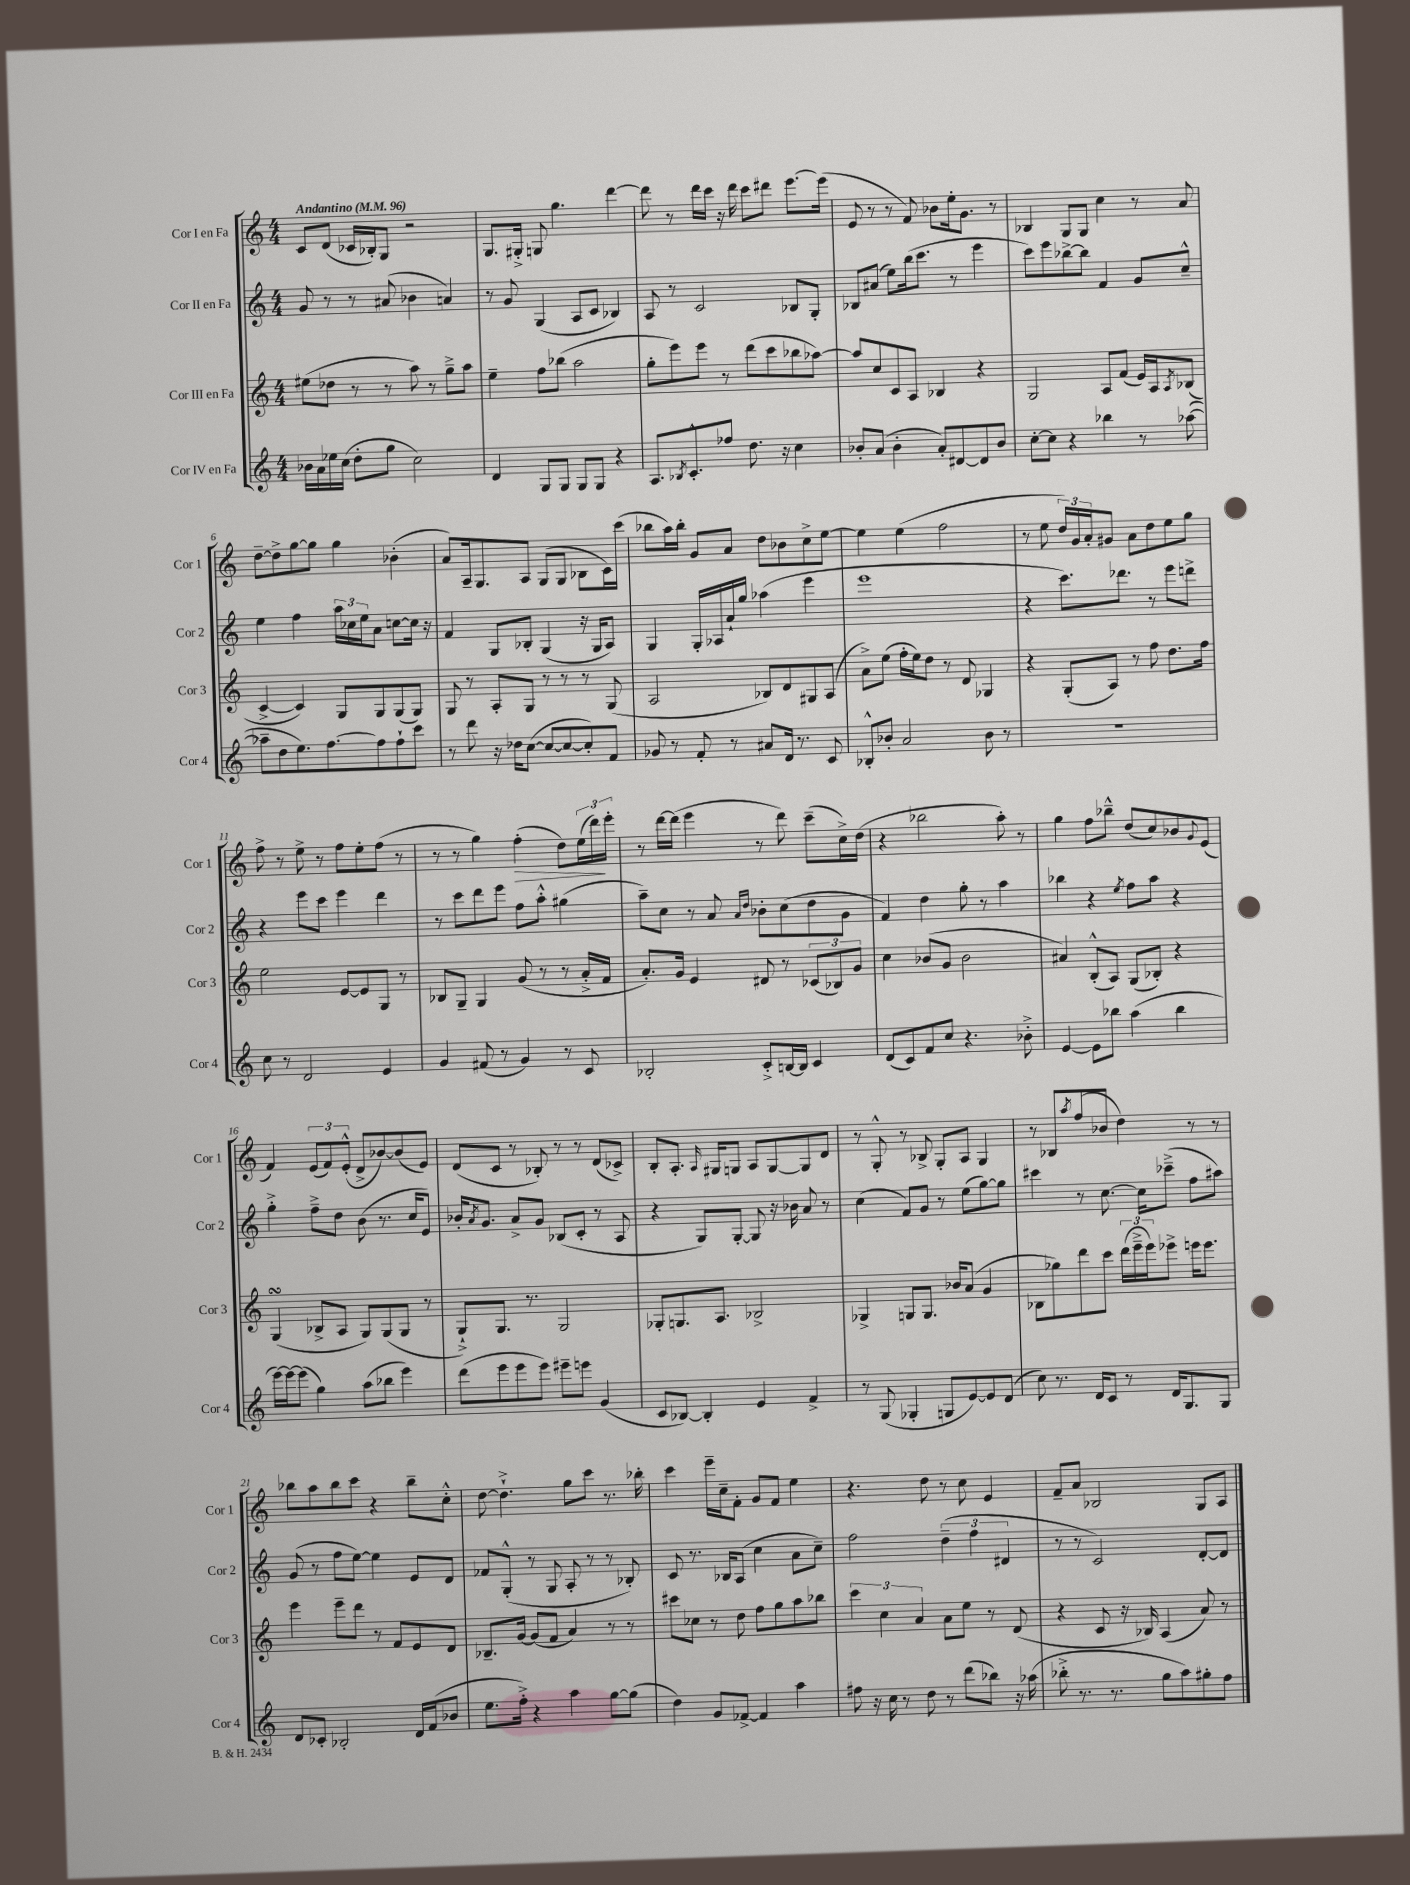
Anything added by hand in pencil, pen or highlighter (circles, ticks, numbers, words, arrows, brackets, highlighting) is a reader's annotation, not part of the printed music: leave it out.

**kern	**kern	**kern	**kern	**dynam
*part4	*part3	*part2	*part1	*part1
*staff4	*staff3	*staff2	*staff1	*staff1
*I"Cor IV en Fa	*I"Cor III en Fa	*I"Cor II en Fa	*I"Cor I en Fa	*
*I'Cor 4	*I'Cor 3	*I'Cor 2	*I'Cor 1	*
*clefG2	*clefG2	*clefG2	*clefG2	*
*k[]	*k[]	*k[]	*k[]	*
*M4/4	*M4/4	*M4/4	*M4/4	*
*MM96	*MM96	*MM96	*MM96	*
=1	=1	=1	=1	=1
!	!	!	!LO:TX:a:B:t=Andantino	!
16b-X\LL	(8ee#X\L	8g/	8c/L	.
16a\	.	.	.	.
16ee-X\	8dd-X\J	8r	(8d/J	.
(16cc\JJ	.	.	.	.
8dd'\L	8r	8r	16c-X/LL	.
.	.	.	16B-X'/J)	.
8gg\J	8r	(8a#X/	8G/J	.
2cc\)	8aa\)	4b-X\	2r	.
.	8r	.	.	.
.	8gg~^\L	4an/)	.	.
.	8aa\J	.	.	.
=2	=2	=2	=2	=2
4d/	4ee~\	8r	8.G/L	.
.	.	8g/	.	.
.	.	.	16G#X'^/Jk	.
8G/L	8ff\L	(4G/	8Gn/	.
8G/J	(8bb-X\J	.	4.gg\	.
8G/L	2aa\	8A/L	.	.
8G/J	.	8c/J	.	.
4r	.	4B-X/)	[4ddd\	.
=3	=3	=3	=3	=3
8.A/L	8gg'\L	8A/	8ddd\]	.
.	8eee\)	8r	8r	.
8qB-X/	.	.	.	.
8.c'^^/	.	.	.	.
.	8eee\J	2c/	16ddd\LL	.
.	.	.	16ccc\JJ	.
8ff-X/J	8r	.	16r	.
.	.	.	16ddd\	.
8.dd\	(8ddd\L	.	8ccc\L	.
.	8ccc\	.	8ddd#X\J	.
16r	.	.	.	.
4cc\	8bb-X\	8B-X/L	[8.eee\L	.
.	[8aa-X\J)	8G'/J	.	.
.	.	.	(16eee\Jk]	.
=4	=4	=4	=4	=4
8b-X'/L	8aa-/L]	8B-X/L	8e/	.
(8a/J	8cc/	(8a#X/J	8r	.
4b-'\	8c/	8ee\L)	8r	.
.	8A/J	(16bb\k	8f/)	.
.	.	8.ccc\J	.	.
8a'/L)	4B-X/	.	8b-X\L	.
[8d#X/	.	8r	16ee'\k	.
.	.	.	8.g\J	.
8d#/]	4r	4eee\	.	.
8b-/J	.	.	8r	.
=5	=5	=5	=5	=5
[8cc'\L	2G/	8ccc\L)	4B-X/	.
8cc\J]	.	8eee\	.	.
4r	.	[8bb-X^\	8G/L	.
.	.	8bb-\J]	8G/J	.
4bb-X\	8A/L	4f/	4cc\	.
.	(8f/J	.	.	.
8r	16e/LL)	8g/L	8r	.
.	16A/J	.	.	.
.	8qA/	.	.	.
([8aa-X\	(8B-X/J	8cc~^^/J	8a/	.
!!LO:LB:g=z
=6	=6	=6	=6	=6
8aa-X~\L]	[4c^/	4ee\	[8dd~\L	.
8dd\	.	.	8dd^\]	.
8.ee\)	4c/])	4ff\	[8gg\	.
.	.	.	8gg\J]	.
[8.ff\	.	.	.	.
.	8G/L	24aa\LL	4gg\	.
.	.	24cc-X\	.	.
.	.	24ee\J	.	.
8ff\]	8G/	8a\J	.	.
8ff`\	(8G/	[8ccn\L	(4b-X'\	.
8ccc\J	8G/J)	16cc\Jk]	.	.
.	.	16r	.	.
=7	=7	=7	=7	=7
8r	8G/	4f/	8a/L)	.
8ddd\	8r	.	16A~/k	.
.	.	.	8.G/	.
16r	8A'/L	8G/L	.	.
16dd-X\KL	.	.	.	.
([8cc\J	8G/J	8B-X'/J	8A/J	.
8cc/L_	8r	(4G/	(8G/L	.
8cc/_	8r	.	8G/J	.
8cc'/])	8r	16r	8B-X\L	.
.	.	16G/KL	.	.
8f/J	(8G/	8A/J)	16c\L)	.
.	.	.	(16ccc\JJ	.
=8	=8	=8	=8	=8
8g-X/	2A/	4G/	8bb-X\L	.
8r	.	.	16aa\L)	.
.	.	.	16bb-'\JJ	.
8f'/	.	16G'/LL	8g/L	.
.	.	16A-X/	.	.
8r	.	16a`/	8a/J	.
.	.	16gg/JJ	.	.
8a#X/L	8B-X/L)	(4aa-X\	8dd\L	.
16d/Jk	8d/	.	8b-X\	.
8.r	.	.	.	.
.	8G#X/	4eee\	8cc^\	.
8c/	(8A/J	.	[8ee\J	.
=9	=9	=9	=9	=9
8B-X'^^/L	8a^\L)	1eee	4ee\]	.
8b-X'/J	(8ee\J	.	.	.
2a/	16ff'\LL	.	(4ee\	.
.	16ee\J)	.	.	.
.	8dd\J	.	.	.
.	8r	.	2ff\	.
.	8d/	.	.	.
8b-\	4G-X/	.	.	.
8r	.	.	.	.
=10	=10	=10	=10	=10
1r	4r	4r	8r	.
.	.	.	8ee\	.
.	(8G'/L	8.ccc\L)	24dd/LL)	.
.	.	.	24g/	.
.	.	.	24a'/J	.
.	8A/J)	.	8g#X/J	.
.	.	8.ddd-X\J	.	.
.	8r	.	8a\L	.
.	8ff\	8r	8dd\	.
.	8.dd\L	8eee\L	8ee\	.
.	.	8dddn^\J	8gg\J	.
.	16ff\Jk	.	.	.
!!LO:LB:g=z
=11	=11	=11	=11	=11
8cc\	2ee\	4r	8ff^\	.
8r	.	.	8r	.
2d/	.	8eee\L	8ee^\	.
.	.	8ccc\J	8r	.
.	[8e/L	4eee\	8ff\L	.
.	8e/]	.	8ee'\	.
4e/	8G/J	4ddd\	(8ff\J	.
.	8r	.	8r	.
=12	=12	=12	=12	=12
4g/	8B-X/L	8r	8r	.
.	8G~/J	8ccc\L	8r	.
(8f#X/	4G/	8ddd\	4gg\)	.
8r	.	8eee\J	.	.
!	!	!	!	!LO:HP:b
4g/)	(8g/	8ff\L	(4ff'\	>
.	8r	8aa'^^\J	.	.
8r	8r	(4gg#X\	8dd\L)	.
8c/	16a'^/LL	.	(24ee\L	.
.	.	.	24ddd\)	.
.	16f/JJ	.	.	.
.	.	.	24eee'\JJ	]
=13	=13	=13	=13	=13
2B-X'/	8.a'/L)	8aa~\L)	8r	.
.	.	8cc\J	[16ddd\LL	.
.	16g/Jk	.	(16ddd\JJ]	.
.	4e/	8r	4eee\	.
.	.	8a/	.	.
.	.	16qqa/LL	.	.
.	.	16qqdd/JJ	.	.
8c'^/L	8d#X/	8b-X'\L	8r	.
[16Bn/L	8r	(8cc\	8ddd\)	.
16B/JJ]	.	.	.	.
4c/	(12c-X/L	8dd\	(8ccc~\L	.
.	12B-X/)	.	.	.
.	.	8g\J	16cc^\L)	.
.	12g/J	.	.	.
.	.	.	(16dd\JJ	.
=14	=14	=14	=14	=14
(8d/L	4cc\	4f/)	4r	.
8c/)	.	.	.	.
8f/	(8b-X/L	4dd\	2bb-X\	.
8cc/J	8g/J	.	.	.
4.r	2b-\	8gg'\	.	.
.	.	8r	.	.
.	.	4aa\	8aa'\)	.
8b-X'^\	.	.	8r	.
=15	=15	=15	=15	=15
[4e/	4a#X/)	4bb-X\	4gg\	.
8e\L]	(8B'^^/L	4r	8ff\L	.
8bb-X\J	8A/J)	.	8bb-X~^^\J	.
.	.	8qee/	.	.
(4aa\	(8G/L	8ff\L	(8dd/L	.
.	8B-X'/J)	8aa\J	8cc/)	.
4bb-\	4r	4r	8b-X/	.
.	.	.	8qqg/	.
.	.	.	(8e/J	.
!!LO:LB:g=z
=16	=16	=16	=16	=16
[16eee\LL)	(4GsSSS/	4gg'^\	4f/)	.
16eee\J_	.	.	.	.
(8eee\J]	.	.	.	.
4gg\)	8B-X^/L	8ff~^\L	(12e/L	.
.	.	.	12f/)	.
.	8A/J	8dd\J	.	.
.	.	.	(12e'^^/J	.
(8aa\L	8G/L)	(8b\	8d^/L	.
8bb-X\J	(8G/	8.r	[8b-X/)	.
4eee\)	8G/J	.	(8b-/]	.
.	.	16cc/KL	.	.
.	8r	8e/J)	8e/J)	.
=17	=17	=17	=17	=17
(8ddd\L	8G`^/L)	16b-X'/KL	(8d/L	.
.	.	8qa/	.	.
.	.	8.g/J	.	.
8eee\	8.G/J	.	8c/J	.
8eee\	.	8a^/L	8r	.
.	8.r	.	.	.
8eee\J)	.	8g/J	8B-X'/)	.
8eee#X~\L	2G/	(8B-X/L	8r	.
8eeen\J	.	8c'/J	8r	.
(4g/	.	8r	(8d/L	.
.	.	8A/	8c-X^/J)	.
=18	=18	=18	=18	=18
8c/L	8G-X'/L	4r	8B'/L	.
[8B-X/J)	8.Gn/	.	8.A'/J	.
4B-'/]	.	8G/L)	.	.
.	.	.	16qqA/	.
.	8.A/J	.	16G#X/KL	.
.	.	[8G'/J	8Gn/J	.
4e/	2B-X^/	8G/]	8A/L	.
.	.	16r	[8G/	.
.	.	16b-X\	.	.
4f^/	.	8a/	8G/]	.
.	.	8r	8d/J	.
=19	=19	=19	=19	=19
8r	4G-X^/	(4cc\	8r	.
(8G/	.	.	8G'^^/	.
4G-X'/	8Gn/L	8f/L)	8r	.
.	8.G/J	8g/J	8B-X^/	.
8Gn/L	.	8r	8G'/L	.
.	16b-X/KL	.	.	.
[8e/)	(8a/J	(8ee\L	8A/J	.
8e/]	4g/	[8gg\)	4G/	.
(8d/J	.	8gg\J]	.	.
=20	=20	=20	=20	=20
8cc\)	8B-X\L	4ccc#X\	8r	.
8.r	8gg-X\)	.	8B-X/L	.
.	.	.	8qaa/	.
.	8ddd\	8r	(8ff/	.
16d/KL	.	.	.	.
8c/J	8ccc\J	[8.cc\	8b-X/J	.
8r	(24ddd\LL	.	4dd\)	.
.	24eee~^\	.	.	.
.	.	16cc\KL]	.	.
.	24eee\J)	.	.	.
16d/KL	8eee-X^\J	(8ccc-X~^\J	.	.
8.G/	.	.	.	.
.	16eeen\KL	8ff\L	8r	.
.	8.eee\J	.	.	.
8G/J	.	8aa#X\J)	8r	.
!!LO:LB:g=z
=21	=21	=21	=21	=21
8d/L	4eee\	(8g/	8bb-X\L	.
8c-X'/J	.	8r	8aa\	.
2B-X'/	8eee~\L	8ff\L	8bb-\	.
.	8ddd\J	[8ee\J)	8ccc\J	.
.	8r	4ee\]	4r	.
.	8f/L	.	.	.
16d/LL	8e/	8e/L	8bb-~\L	.
(16f/J	.	.	.	.
8b-X/J	8d/J	8d/J	8cc'^^\J	.
=22	=22	=22	=22	=22
8.ee\L	8.B-X~/L	8f-X/L	[8dd\	.
.	.	(8G'^^/J	4.dd`^\]	.
16ff'^\Jk)	[16g/Jk	.	.	.
4r	(8g/L]	8r	.	.
.	8f/J	8G/	.	.
4aa\	4a/)	8A'/	8gg\L	.
.	.	8r	8ccc\J	.
[8gg\L	8r	8r	8.r	.
(8gg\J]	8r	8B-X'/)	.	.
.	.	.	16bb-X'\	.
=23	=23	=23	=23	=23
4dd\)	8ccc#X\L	8c/	4ccc\	.
.	8cc-X\J	8.r	.	.
8g/L	8r	.	16eee~\LL	.
.	.	16B-X/KL	16cc~\J	.
[8f-X^/J	8dd\	(8A/J	8f'\J	.
4f-/]	8ff\L	4cc\	8g/L	.
.	8gg\	.	8f/J	.
4aa\	8aa\	8a\L	4ee\	.
.	8bb-X\J	8cc~\J)	.	.
=24	=24	=24	=24	=24
8ff#X\	6ccc\	2ff\	4.r	.
16r	.	.	.	.
.	6cc\	.	.	.
16cc\	.	.	.	.
8r	.	.	.	.
.	6a/	.	.	.
8dd\	.	.	8dd\	.
8r	8a\L	(6dd~\	8r	.
(8ddd\L	8ee\J	.	8cc\	.
.	.	6ff\	.	.
8bb-X\J)	8r	.	4e/	.
.	.	6d#X/	.	.
16r	(8d/	.	.	.
(16aa-X\	.	.	.	.
=25	=25	=25	=25	=25
8bb-X'^\	4r	8r	8f~/L	.
8.r	.	8r	8a/J	.
.	8c/	2c/)	2B-X/	.
8.r	.	.	.	.
.	16r	.	.	.
.	16B-X/)	.	.	.
8gg\L	(4A/	.	.	.
8aa\)	.	.	.	.
8gg#X'\	8a/)	[8d'/L	8G/L	.
8ff\J	8r	8d/J]	8A/J	.
==	==	==	==	==
*-	*-	*-	*-	*-
